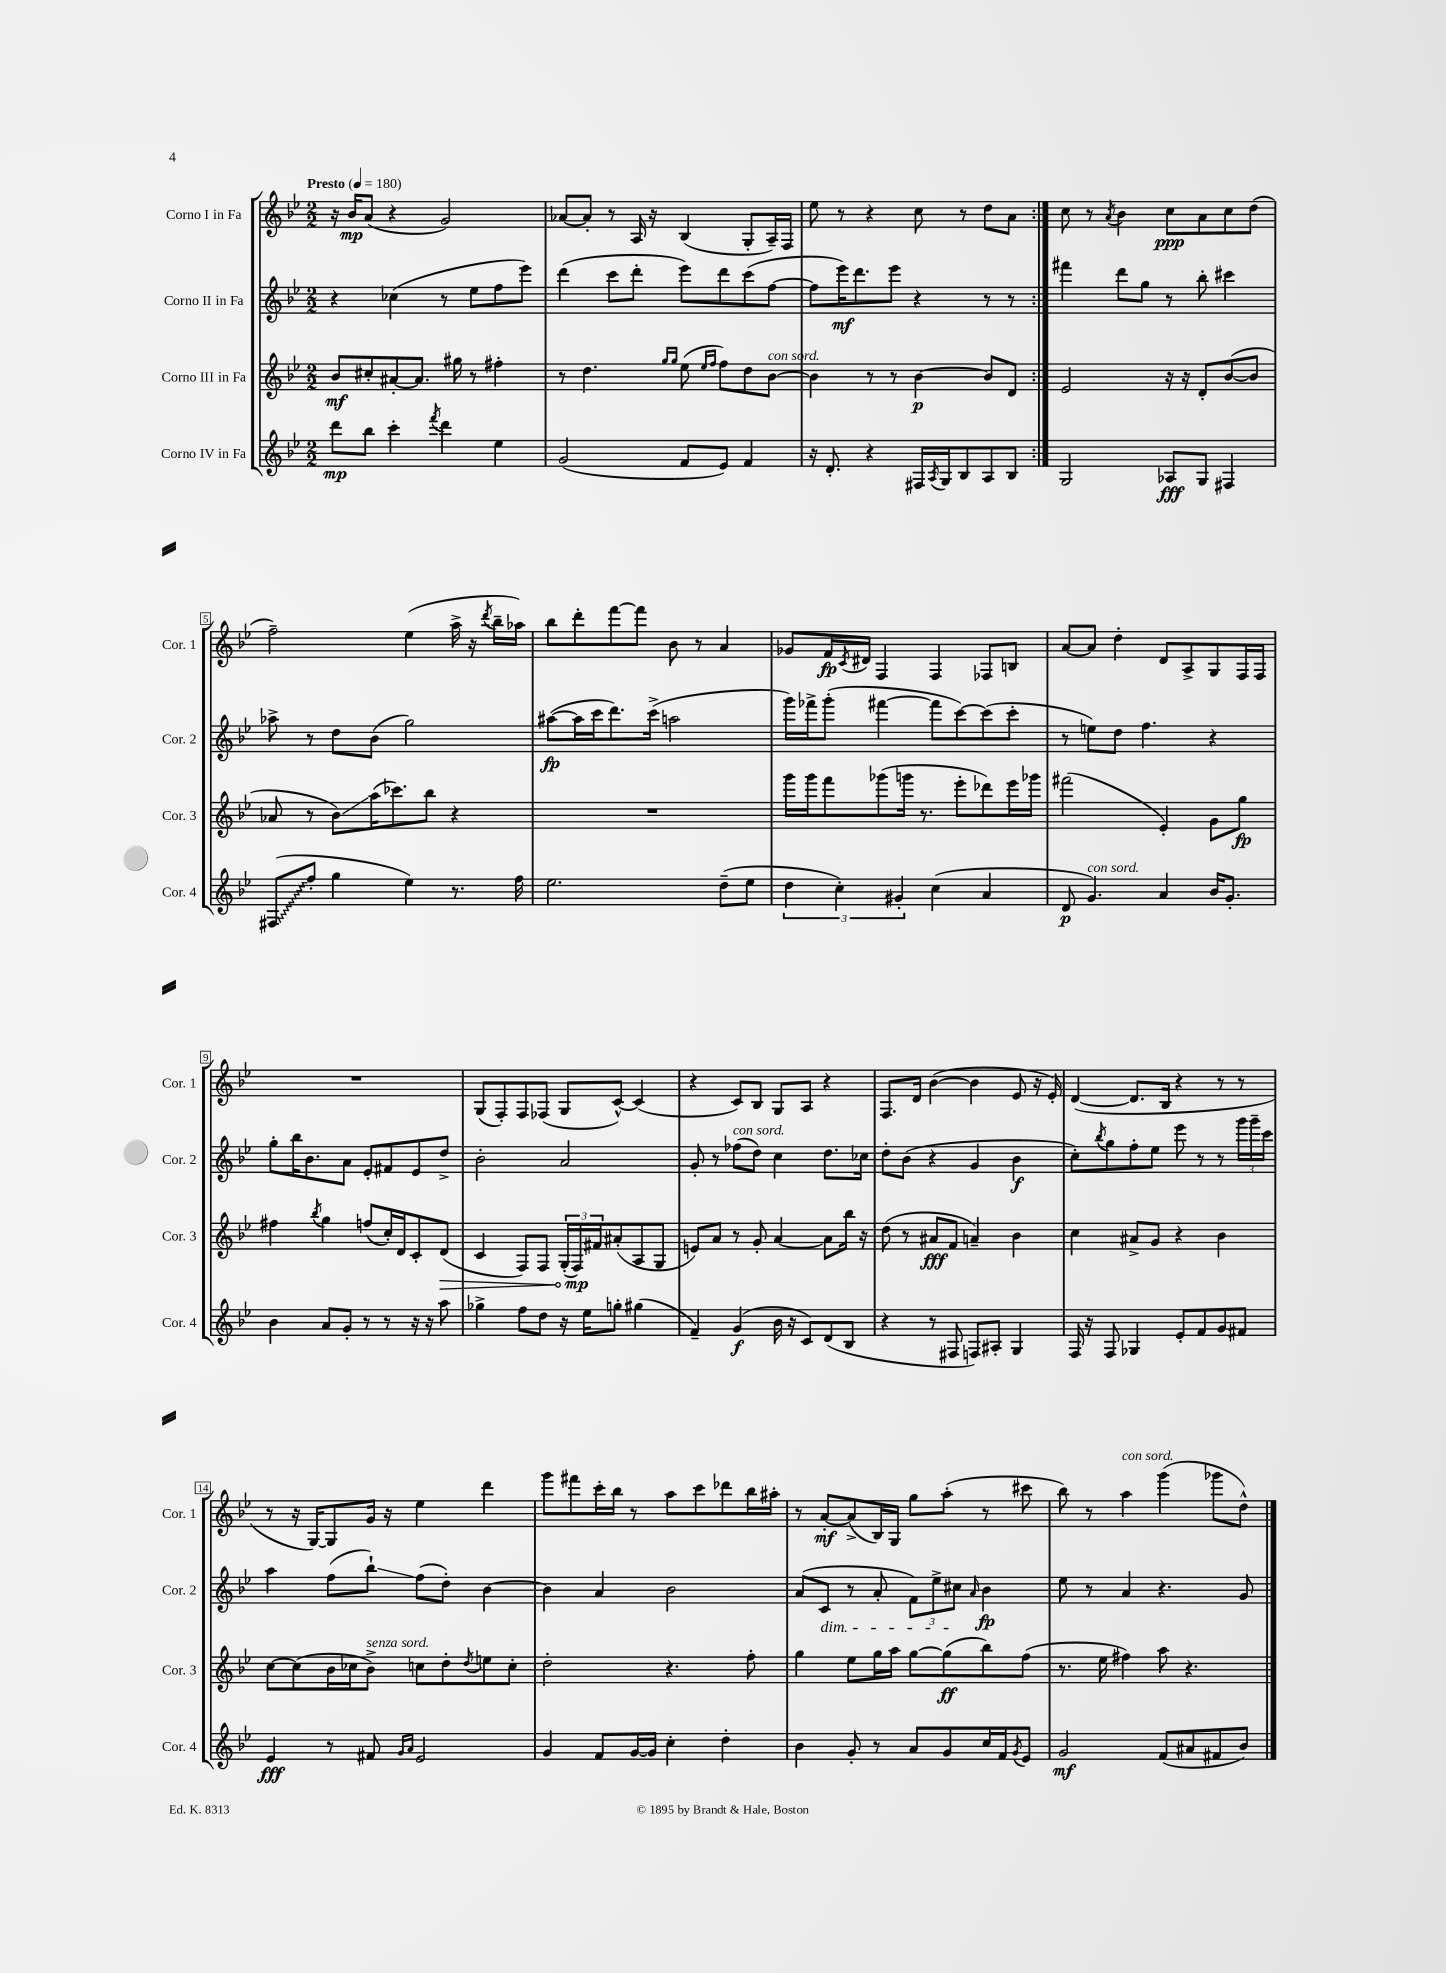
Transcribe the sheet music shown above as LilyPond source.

<<
\new StaffGroup <<
\new Staff = "s0" \with { instrumentName = "Corno I in Fa" shortInstrumentName = "Cor. 1" } {
    \clef treble \key bes \major \numericTimeSignature \time 2/2 \tempo "Presto" 4 = 180
    \repeat volta 2 { r16 bes'16\mp a'8( r4 g'2) |
    aes'8~ aes'8-. r8 a16 r16 bes4( g8-. a16--) f16 |
    ees''8 r8 r4 c''8 r8 d''8 a'8 | }
    c''8 r8 \acciaccatura { a'8 } bes'4 c''8\ppp a'8 c''8 d''8( |
    f''2--) ees''4( a''16-> r16 \acciaccatura { d'''8 } bes''16-- aes''16) |
    bes''8 d'''8-. f'''8~ f'''8 bes'8 r8 a'4 |
    ges'8 f'16\fp \acciaccatura { c'8 } dis'16 f4 f4 fes8 b8 |
    a'8~ a'8 d''4-. d'8 a8-> g8 f16 f16 |
    R1 |
    g8( f8-.) f8 fes8( g8 c'8~-^) c'4( |
    r4 c'8) bes8 g8 a8 r4 |
    f8. d'16 bes'4~( bes'4 ees'8 r16 ees'16-.) |
    d'4~( d'8. bes16 r4 r8 r8 |
    r8 r16 g16~) g8 g'16 r16 ees''4 d'''4 |
    g'''8 fis'''8 c'''16-. bes''16 r8 a''8 c'''8 des'''8 bes''16 ais''16-. |
    r8 a'8~-.\mf a'8->( bes16) g16 g''8 a''8-.( r8 cis'''8 |
    bes''8) r8 a''4^\markup { \italic "con sord." } g'''4( ges'''8 d''8-^) \bar "|." |
}
\new Staff = "s1" \with { instrumentName = "Corno II in Fa" shortInstrumentName = "Cor. 2" } {
    \clef treble \key bes \major \numericTimeSignature \time 2/2
    \repeat volta 2 { r4 ces''4( r8 ees''8 f''8 ees'''8) |
    d'''4( c'''8 d'''8-. ees'''8) d'''8 c'''8( f''8~ |
    f''8 ees'''16\mf) d'''8. ees'''8 r4 r8 r8 | }
    fis'''4 d'''8 g''8 r8 bes''8-. cis'''4 |
    aes''8-> r8 d''8 bes'8( g''2) |
    ais''8~\fp( ais''16 c'''16 d'''8.) c'''16->( a''2 |
    g'''16) fes'''16-> g'''8-.( fis'''4~ fis'''8 c'''8~) c'''8( c'''8-. |
    r8 e''8) d''8 f''4. r4 |
    g''8-. bes''16 bes'8. a'8 ees'8-. fis'8 ees'8 d''8-> |
    bes'2-. a'2 |
    g'8-. r8 fes''8^\markup { \italic "con sord." }( d''8) c''4 d''8. ces''16 |
    d''8-. bes'8( r4 g'4 bes'4\f |
    c''8-.) \acciaccatura { bes''8 } g''8 f''8-. ees''8 ees'''8 r8 r8 \tuplet 3/2 { g'''16 g'''16-- c'''16 } |
    a''4 f''8( bes''8-!\glissando) f''8( d''8-.) bes'4~ |
    bes'4 a'4 bes'2 |
    a'8( c'8\dim r8 a'8-. \tuplet 3/2 { f'8) ees''8-> cis''8\! } \grace { a'16 } bes'4\fp |
    ees''8 r8 a'4 r4. g'8 \bar "|." |
}
\new Staff = "s2" \with { instrumentName = "Corno III in Fa" shortInstrumentName = "Cor. 3" } {
    \clef treble \key bes \major \numericTimeSignature \time 2/2
    \repeat volta 2 { bes'8\mf cis''8-. ais'8~-. ais'8. gis''16 r8 fis''4-. |
    r8 d''4. \grace { g''16 g''16 } ees''8( \grace { ees''16 f''16 } f''8) d''8 bes'8~^\markup { \italic "con sord." } |
    bes'4 r8 r8 bes'4~\p bes'8 d'8 | }
    ees'2 r16 r16 d'8-. bes'8~( bes'8 |
    aes'8 r8 bes'8\glissando) a''16( ces'''8.) bes''8 r4 |
    R1 |
    g'''16 g'''16 f'''8 ges'''8( g'''16 r8. ees'''8-. des'''8) ees'''16 ges'''16 |
    fis'''2( ees'4-.) g'8 g''8\fp |
    fis''4 \acciaccatura { bes''8 } g''4 f''8( c''16-.) d'16 c'8-. \once \override Hairpin.circled-tip = ##t d'8\>( |
    c'4 f8) f8 \tuplet 3/2 { g16-.( f16\mp\!) fis'16 } ais'8-.( a8 g8 |
    e'8) a'8 r8 g'8-. a'4~ a'8 bes''16 r16 |
    d''8( r8 ais'8\fff f'8 a'4--) bes'4 |
    c''4 ais'8-> g'8 r4 bes'4 |
    c''8~ c''8( bes'16 ces''16 bes'8->^\markup { \italic "senza sord." }) c''8 d''8-. \acciaccatura { d''8 } e''8 c''8-. |
    d''2-. r4. f''8-. |
    g''4 ees''8 g''16 a''16 g''8~ g''8\ff( bes''8) f''8( |
    r8. ees''16 fis''4) a''8 r4. \bar "|." |
}
\new Staff = "s3" \with { instrumentName = "Corno IV in Fa" shortInstrumentName = "Cor. 4" } {
    \clef treble \key bes \major \numericTimeSignature \time 2/2
    \repeat volta 2 { d'''8\mp bes''8 c'''4-. \acciaccatura { f'''8 } d'''4 ees''4 |
    g'2( f'8 ees'8) f'4 |
    r16 d'8.-. r4 fis16 \acciaccatura { a8 } g16 bes8 a8 bes8 | }
    g2 aes8\fff g8 fis4 |
    \once \override Glissando.style = #'zigzag fis8\glissando( f''8-. g''4 ees''4) r8. f''16 |
    ees''2. d''8--( ees''8 |
    \tuplet 3/2 { d''4 c''4-.) gis'4-. } c''4( a'4 |
    d'8\p g'4.^\markup { \italic "con sord." }) a'4 bes'16 g'8.-. |
    bes'4 a'8 g'8-. r8 r8 r16 r16 a''8 |
    ges''4-> f''8 d''8 r16 ees''16 g''8-. gis''4( |
    f'4--) g'4\f( bes'16 r16 c'8) d'8( bes8 |
    r4 r8 fis8 f8) ais8-. g4 |
    f16 r16 f8 ges4 ees'8-. f'8 g'8 fis'8 |
    ees'4\fff r8 fis'8 \grace { g'16 a'16 } ees'2 |
    g'4 f'8 g'16~ g'16 c''4-. d''4-. |
    bes'4 g'8-. r8 a'8 g'8 c''16 f'16 \acciaccatura { g'8 } ees'8 |
    g'2\mf f'8( ais'8 fis'8 bes'8) \bar "|." |
}
>>
>>
\layout { \context { \Score \override BarNumber.stencil = #(make-stencil-boxer 0.1 0.3 ly:text-interface::print) } }
